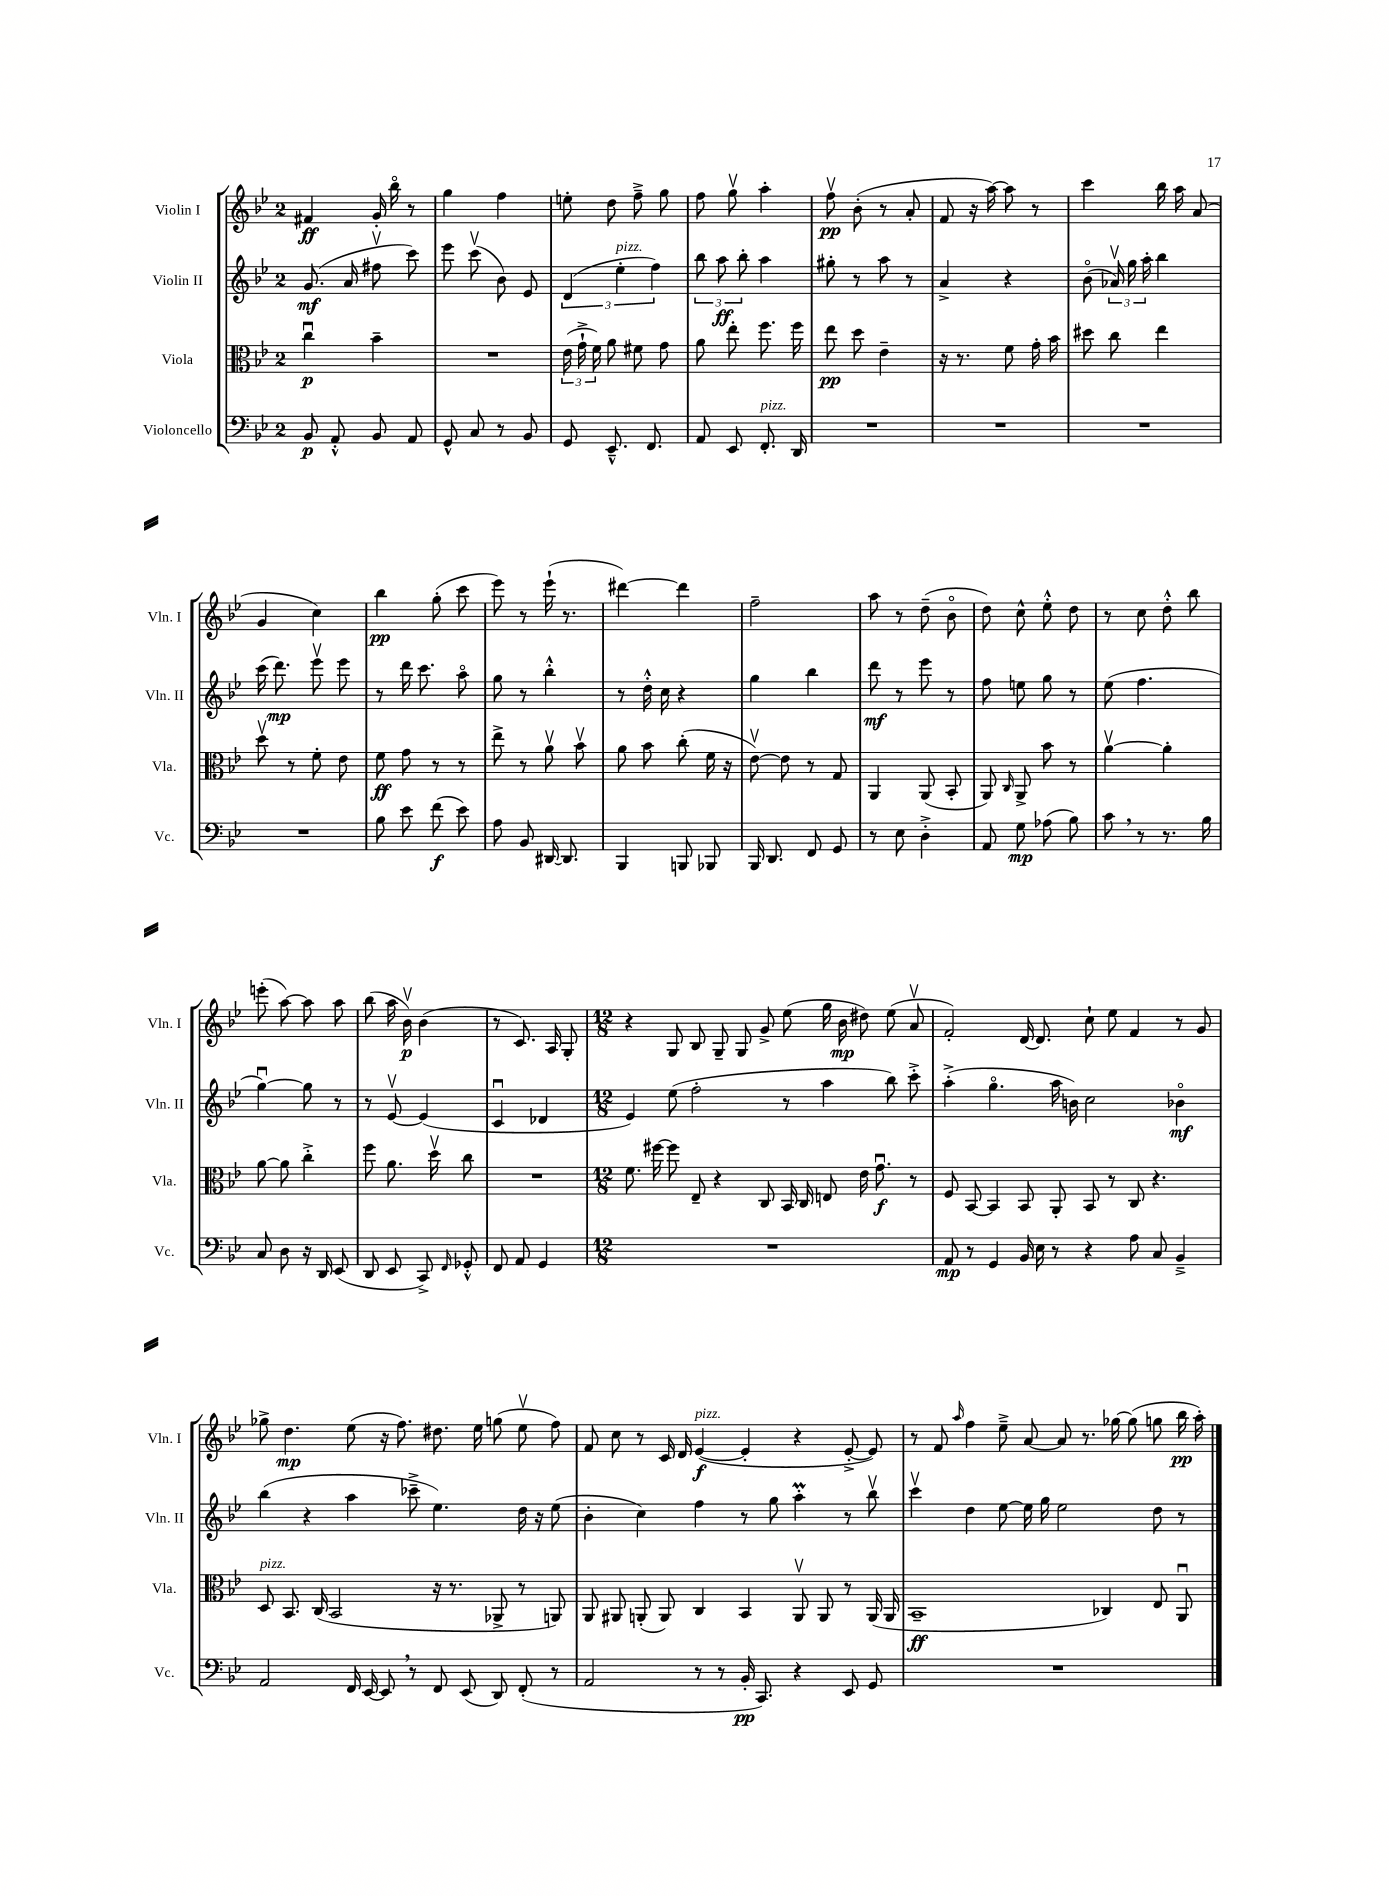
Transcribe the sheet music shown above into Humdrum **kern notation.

**kern	**kern	**kern	**kern
*staff4	*staff3	*staff2	*staff1
*clefF4	*clefC3	*clefG2	*clefG2
*k[b-e-]	*k[b-e-]	*k[b-e-]	*k[b-e-]
*M2/4	*M2/4	*M2/4	*M2/4
8BB-	4ccu	(8.g	4f#
8AA'^^	.	.	.
.	.	16a	.
8BB-	4b-~	8ff#v	16g'
.	.	.	16bb-o
8AA	.	8ccc)	8r
=	=	=	=
8GG^^	2r	8eee-	4gg
8C	.	(8cccv	.
8r	.	8b-)	4ff
8BB-	.	8e-	.
=	=	=	=
8GG	(24e-	(6d	8ee'
.	24g`^	.	.
.	24f)	.	.
8.EE-~^^	8a	.	8dd
.	.	6ee-'	.
.	8f#	.	8ff~^
8.FF	.	.	.
.	.	6ff)	.
.	8g	.	8gg
=	=	=	=
8AA	8a	12bb-	8ff
.	.	12aa	.
8EE-	8ee-'	.	8ggv
.	.	12bb-'	.
8.FF'	8.ff	4aa	4aa'
16DD	16ff	.	.
=	=	=	=
2r	8ee-	8gg#'	8ffv
.	8dd	8r	(8b-'
.	4e-~	8aa	8r
.	.	8r	8a'
=	=	=	=
2r	16r	4a^	8f
.	8.r	.	.
.	.	.	16r
.	.	.	[16aa)
.	8f	4r	8aa]
.	16g'	.	8r
.	16b-	.	.
=	=	=	=
2r	8dd#	(8b-o	4ccc
.	8cc	24a-v)	.
.	.	24gg	.
.	.	24aa'	.
.	4ee-	4bb-	16bb-
.	.	.	16aa
.	.	.	(8a
=	=	=	=
2r	8ddv	(16ccc	4g
.	.	8.ddd)	.
.	8r	.	.
.	8f'	8eee-v	4cc)
.	8e-	8eee-	.
=	=	=	=
8B-	8f	8r	4bb-
8e-	8g	16ddd	.
.	.	8.ccc	.
(8f	8r	.	(8gg'
8e-)	8r	8aao	8ccc
=	=	=	=
8A	8ee-^	8gg	8eee-)
8BB-	8r	8r	8r
[16DD#	8av	4bb-'^^	(16eee-`
8.DD#]	.	.	8.r
.	8b-v	.	.
=	=	=	=
4BBB-	8a	8r	[4ddd#)
.	8b-	16dd'^^	.
.	.	16cc	.
8BBB	(8cc'	4r	4ddd#]
8BBB-	16f	.	.
.	16r	.	.
=	=	=	=
16BBB-	[8e-v)	4gg	2ff~
8.DD	.	.	.
.	8e-]	.	.
8FF	8r	4bb-	.
8GG	8G	.	.
=	=	=	=
8r	4AA	8ddd	8aa
8E-	.	8r	8r
4D'^	(8AA	8eee-	(8dd~
.	8BB-'	8r	8b-o
=	=	=	=
8AA	8AA)	8ff	8dd)
.	16qqC	.	.
8G	8AA^	8ee	8cc^^
(8A-	8b-	8gg	8ee-'^^
8B-)	8r	8r	8dd
=	=	=	=
8c	[4av	(8ee-	8r
8r	.	4.ff	8cc
8.r	4a']	.	8dd'^^
.	.	.	8bb-
16B-	.	.	.
=	=	=	=
8C	[8a	[4ggu)	(8eee'
8D	8a]	.	[8aa)
16r	4cc'^	8gg]	8aa]
16DD	.	.	.
(8EE-	.	8r	8aa
=	=	=	=
8DD	8ff	8r	(8bb-
8EE-	8.a	[8e-v	16aa
.	.	.	16b-v)
8CC^)	.	(4e-]	(4b-
.	16ddv	.	.
16qqFF	.	.	.
8GG-'^^	8cc	.	.
=	=	=	=
8FF	2r	4cu	8r
8AA	.	.	8.c)
4GG	.	4d-	.
.	.	.	16A
.	.	.	8G'
=	=	=	=
*M12/8	*M12/8	*M12/8	*M12/8
1.r	8.f	4e-)	4r
.	[16ff#	.	.
.	8ff#]	(8ee-	8G
.	8E-~	2ff'	8B-
.	4r	.	8G~
.	.	.	8G
.	8C	.	8g^
.	16BB-	8r	(8ee-
.	16C	.	.
.	8E	4aa	16gg
.	.	.	16b-
.	16e-	.	8dd#)
.	8.gu	.	.
.	.	8bb-)	(8ee-
.	8r	8ccc'^	8av
=	=	=	=
8AA	8F	(4aa'^	2f')
8r	[8BB-	.	.
4GG	4BB-]	4.ggo	.
16BB-	8BB-	.	[16d
16E-	.	.	8.d]
8r	8AA'	16aa	.
.	.	16b)	.
4r	8BB-	2cc	8cc`
.	8r	.	8ee-
8A	8C	.	4f
8C	4.r	.	.
4BB-~^	.	4b-o	8r
.	.	.	8g
=	=	=	=
2AA	8D	(4bb-	8gg-^
.	8.BB-	.	4.dd
.	.	4r	.
.	(16C	.	.
.	2BB-	.	.
16FF	.	4aa	(8ee-
[16EE-	.	.	.
8EE-]	.	.	16r
.	.	.	8.ff)
8r	.	8ccc-~^	.
8FF	16r	4.ee-)	8.dd#
.	8.r	.	.
(8EE-	.	.	.
.	.	.	16ee-
8DD)	8AA-^	.	(8gg
(8FF'	8r	16dd	8ee-v
.	.	16r	.
8r	8AA)	(8ee-	8ff)
=	=	=	=
2AA	8AA	4b-'	8f
.	8AA#	.	8cc
.	(8AA'	4cc)	8r
.	8AA)	.	16c
.	.	.	16d
8r	4C	4ff	([4e-
8r	.	.	.
16BB-'	4BB-	8r	4e-']
8.CC)	.	.	.
.	.	8gg	.
4r	8AAv	4aa'	4r
.	8AA	.	.
8EE-	8r	8r	[8e-'^
8GG	(16AA	8bb-v	8e-])
.	16AA	.	.
=	=	=	=
1.r	1BB-~	4cccv	8r
.	.	.	8f
.	.	.	16qqaa
.	.	4dd	4ff
.	.	[8ee-	8ee-~^
.	.	16ee-]	[8a
.	.	16gg	.
.	.	2ee-	8a]
.	.	.	8.r
.	4C-)	.	.
.	.	.	[16gg-
.	.	.	(8gg-]
.	8E-	8dd	8gg
.	8AAu	8r	16bb-
.	.	.	16aa')
==	==	==	==
*-	*-	*-	*-
